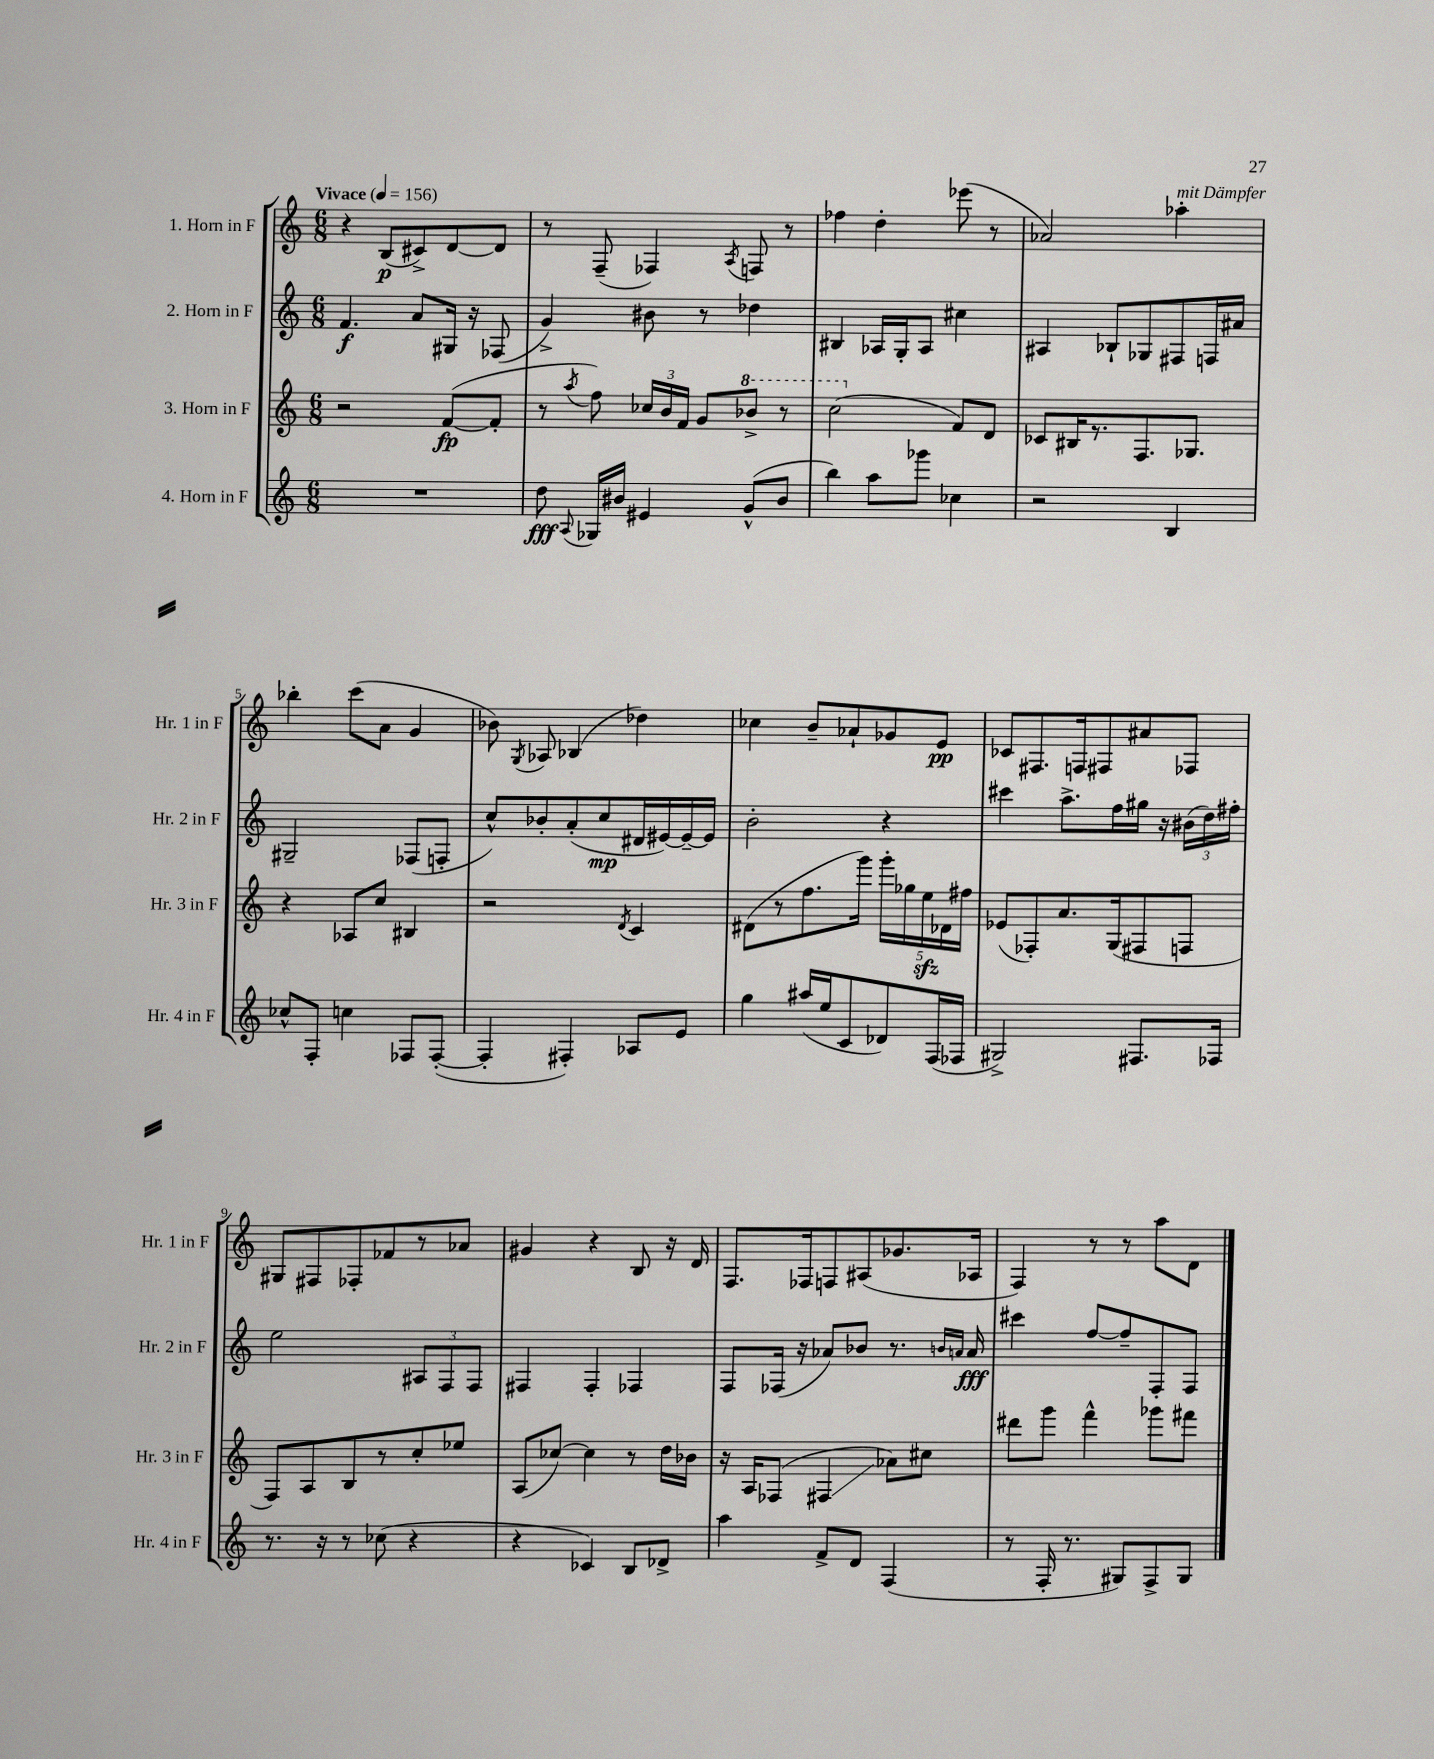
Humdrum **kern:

**kern	**kern	**kern	**kern
*staff4	*staff3	*staff2	*staff1
*clefG2	*clefG2	*clefG2	*clefG2
*k[]	*k[]	*k[]	*k[]
*M6/8	*M6/8	*M6/8	*M6/8
*MM156	*MM156	*MM156	*MM156
2.r	2r	4.f/	4r
.	.	.	(8B/L
.	.	8a/L	8c#^/)
.	([8f/L	16G#/Jk	[8d/
.	.	16r	.
.	8f'/]J	(8F-/	8d/]J
=	=	=	=
8dd\	8r	4g^/)	8r
8qqA/	8qaa/	.	.
16G-/LL	8ff\)	.	(8F~/
16b#/JJ	.	.	.
4e#/	24cc-/LL	8b#\	4F-/)
.	24b/	.	.
.	24f/JJ	.	.
.	8g/L	8r	.
.	.	.	8qA/
(8g^^/L	8bb-^/J	4dd-\	8F/
8b#/J	8r	.	8r
=	=	=	=
4bb\)	(2ccc\	4B#/	4ff-\
8aa\L	.	16A-/LL	4dd'\
.	.	16G'/J	.
8ggg-\J	.	8A-/J	.
4cc-\	8f/L)	4cc#\	(8eee-\
.	8d/J	.	8r
=	=	=	=
2r	8c-/L	4A#/	2a-/)
.	16B#/K	.	.
.	8.r	.	.
.	.	8B-`/L	.
.	8.F/	8G-/	.
4B/	.	8F#/	4aa-'\
.	8.G-/J	.	.
.	.	16F/L	.
.	.	16a#/JJ	.
=	=	=	=
8cc-^^/L	4r	2G#~/	4bb-'\
8F'/J	.	.	.
4cc\	8A-/L	.	(8ccc\L
.	8cc/J	.	8a\J
8F-/L	4B#/	(8F-/L	4g/
([8F-'/J	.	8F'/J	.
=	=	=	=
4F-'/]	2r	8cc^^/L)	8b-\)
.	.	.	8qG/
.	.	8b-'/	8A-/
4F#'/)	.	(8a'/	(4B-/
.	.	8cc/	.
.	8qd/	.	.
8A-/L	4c/	16d#/L	4dd-\)
.	.	[16e#/)	.
8e/J	.	16e#~/_	.
.	.	16e#/]JJ	.
=	=	=	=
4gg\	(8d#\L	2b'\	4cc-\
.	8r	.	.
(16aa#/LL	8.ff\	.	8b~/L
16ee/J	.	.	.
8c/	.	.	8a-`/
.	16ggg\Jk)	.	.
8d-/)	20ggg'\LL	4r	8g-/
.	20gg-\	.	.
.	20ee\	.	.
(16F/L	.	.	8e/J
.	20d-\	.	.
16F-/JJ	.	.	.
.	20ff#\JJ	.	.
=	=	=	=
2G#^/)	(8e-/L	4ccc#\	8c-/L
.	8F-'/)	.	8.F#/
.	8.a/	8.aa^\L	.
.	.	.	16F/k
.	.	.	8F#/
.	(16G/k	16ff\L	.
8.F#/L	8F#/	16gg#\JJ	8a#/
.	.	16r	.
.	8F/J	(24b#\LL	8F-/J
.	.	24dd\)	.
16F-/Jk	.	.	.
.	.	24ff#'\JJ	.
=	=	=	=
8.r	8F/L)	2ee\	8G#/L
.	8A/	.	8F#/
16r	.	.	.
8r	8B/	.	8F-'/
(8cc-\	8r	.	8f-/
4r	8cc'/	12A#/L	8r
.	.	12F/	.
.	8ee-/J	.	8a-/J
.	.	12F/J	.
=	=	=	=
4r	(8A/L	4F#/	4g#/
.	[8cc-/J)	.	.
4c-/)	4cc-\]	4F#'/	4r
8B/L	8r	4F-/	8B/
8d-^/J	16dd\LL	.	16r
.	16b-\JJ	.	16d/
=	=	=	=
4aa\	16r	8F/L	8.F/L
.	16A/LK	.	.
.	(8F-/J	(16F-/Jk	.
.	.	16r	16F-/k
8f^/L	4F#/	8a-/L)	8F/
8d/J	.	8b-/J	(8A#/
(4F/	8a-\L)	8.r	8.g-/
.	8cc#\J	.	.
.	.	16qqb/LL	.
.	.	16qqa/JJ	.
.	.	16a/	16A-/Jk
=	=	=	=
8r	8ddd#\L	4ccc#\	4F/)
16F'/	8ggg\J	.	.
8.r	.	.	.
.	4fff^^\	[8ff/L	8r
8G#/L)	.	8ff~/]	8r
8F^/	8ggg-\L	8F'/	8aa\L
8G#/J	8fff#\J	8F/J	8d\J
==	==	==	==
*-	*-	*-	*-
